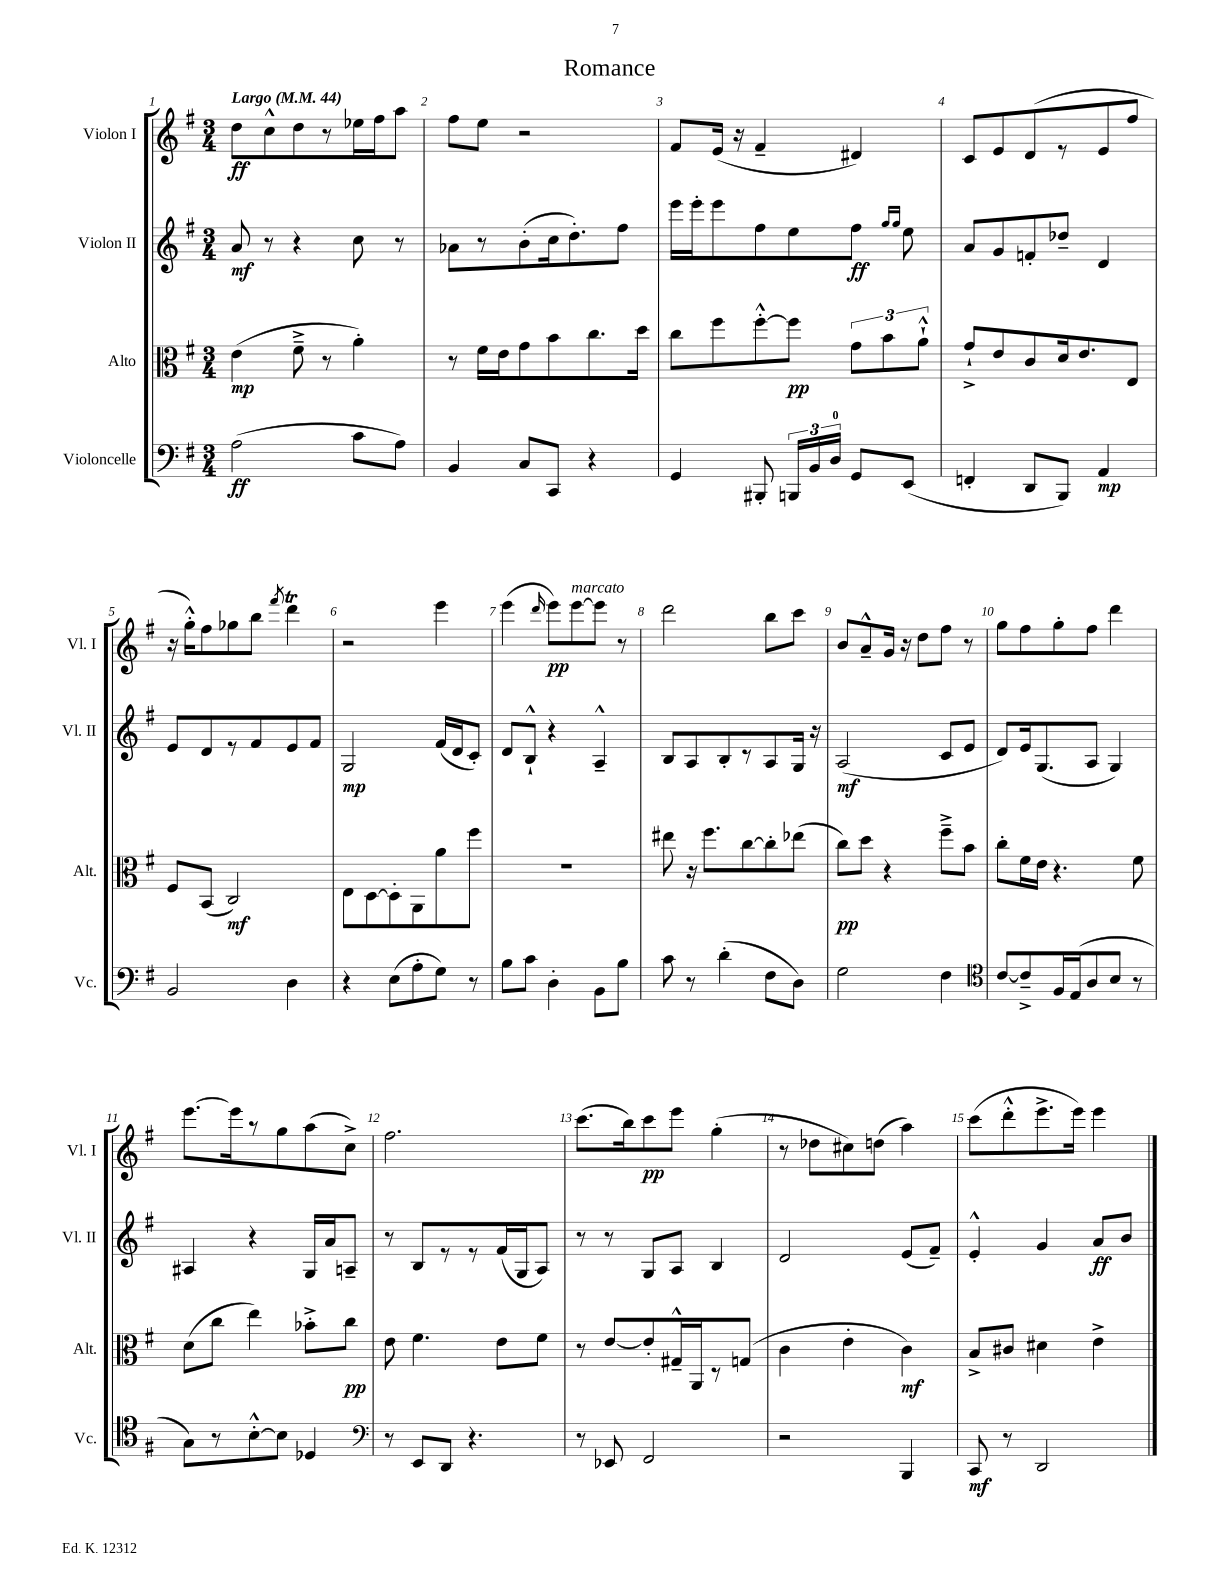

**kern	**kern	**kern	**kern
*staff4	*staff3	*staff2	*staff1
*clefF4	*clefC3	*clefG2	*clefG2
*k[f#]	*k[f#]	*k[f#]	*k[f#]
*M3/4	*M3/4	*M3/4	*M3/4
*MM44	*MM44	*MM44	*MM44
(2A	(4e	8a	8dd
.	.	8r	8cc^^
.	8f#~^	4r	8dd
.	8r	.	8r
8c	4a')	8cc	16ee-
.	.	.	16ff#
8A)	.	8r	8aa
=	=	=	=
4BB	8r	8a-	8ff#
.	16f#	8r	8ee
.	16e	.	.
8C	8g	(8b'	2r
8CC	8b	16cc	.
.	.	8.dd')	.
4r	8.cc	.	.
.	.	8ff#	.
.	16dd	.	.
=	=	=	=
4GG	8cc	16eee	8f#
.	.	16eee'	.
.	8ff#	8eee	(16e
.	.	.	16r
8BBB#'	[8ff#'^^	8ff#	4f#~
24BBB	8ff#]	8ee	.
24BB	.	.	.
24D	.	.	.
8GG	12g	8ff#	4d#)
.	12b	.	.
.	.	16qqgg	.
.	.	16qqgg	.
(8EE	.	8ee	.
.	12a`^^	.	.
=	=	=	=
4FF'	8g`^	8a	8c
.	8e	8g	8e
8DD	8c	8f'	(8d
8BBB)	16d	8dd-~	8r
.	8.e	.	.
4AA	.	4d	8e
.	8E	.	8ff#
=	=	=	=
2BB	8F#	8e	16r
.	.	.	16gg'^^)
.	(8BB	8d	8ff#
.	2C)	8r	8gg-
.	.	8f#	8bb
.	.	.	8qfff#
4D	.	8e	4ddd
.	.	8f#	.
=	=	=	=
4r	8E	2G	2r
.	[8D	.	.
(8E	8D']	.	.
8A'	8AA	.	.
8G)	8a	(16f#	4eee
.	.	16d	.
8r	8ff#	8c')	.
=	=	=	=
8B	2.r	8d	(4eee
8c	.	8B`^^	.
.	.	.	16qqddd
4D'	.	4r	8eee)
.	.	.	[8eee
8BB	.	4A~^^	8eee]
8B	.	.	8r
=	=	=	=
8c	8ee#	8B	2ddd
8r	16r	8A	.
.	8.ff#	.	.
(4d'	.	8B'	.
.	[8cc	8r	.
8F#	8cc']	8A	8bb
8D)	(8ee-	16G	8ccc
.	.	16r	.
=	=	=	=
2G	8cc)	(2A	8b
.	8dd	.	8a~^^
.	4r	.	16g
.	.	.	16r
.	.	.	8dd
4F#	8ff#~^	8c	8ff#
.	8b	8e	8r
=	=	=	=
*clefC4	*	*	*
[8c	8cc'	8d)	8gg
8c~^]	16f#	16e	8ff#
.	16e	(8.G	.
16F#	4.r	.	8gg'
(16E	.	.	.
8A	.	8A	8ff#
8B	.	4G)	4ddd
8r	8f#	.	.
=	=	=	=
8G)	(8d	4A#	[8.eee
8r	8cc	.	.
.	.	.	16eee]
[8B'^^	4ee)	4r	8r
8B]	.	.	8gg
4D-	8b-'^	16G	(8aa
.	.	16a	.
.	8cc	8A~	8cc^)
=	=	=	=
*clefF4	*	*	*
8r	8e	8r	2.ff#
8EE	4.f#	8B	.
8DD	.	8r	.
4.r	.	8r	.
.	8e	(16f#	.
.	.	16G	.
.	8f#	8A)	.
=	=	=	=
8r	8r	8r	(8.ccc
8EE-	[8e	8r	.
.	.	.	16bb)
2FF#	8e']	8G	8ccc
.	16G#~^^	8A	8eee
.	16AA	.	.
.	8r	4B	(4gg'
.	(8G	.	.
=	=	=	=
2r	4c	2d	8r
.	.	.	8dd-
.	4e'	.	8cc#)
.	.	.	(8dd
4BBB	4c)	(8e	4aa)
.	.	8f#~)	.
=	=	=	=
8CC	8B^	4e'^^	(8ccc
8r	8c#	.	8ddd'^^
2DD	4d#	4g	8.eee^
.	.	.	16eee)
.	4e^	8a	4eee
.	.	8b	.
==	==	==	==
*-	*-	*-	*-
